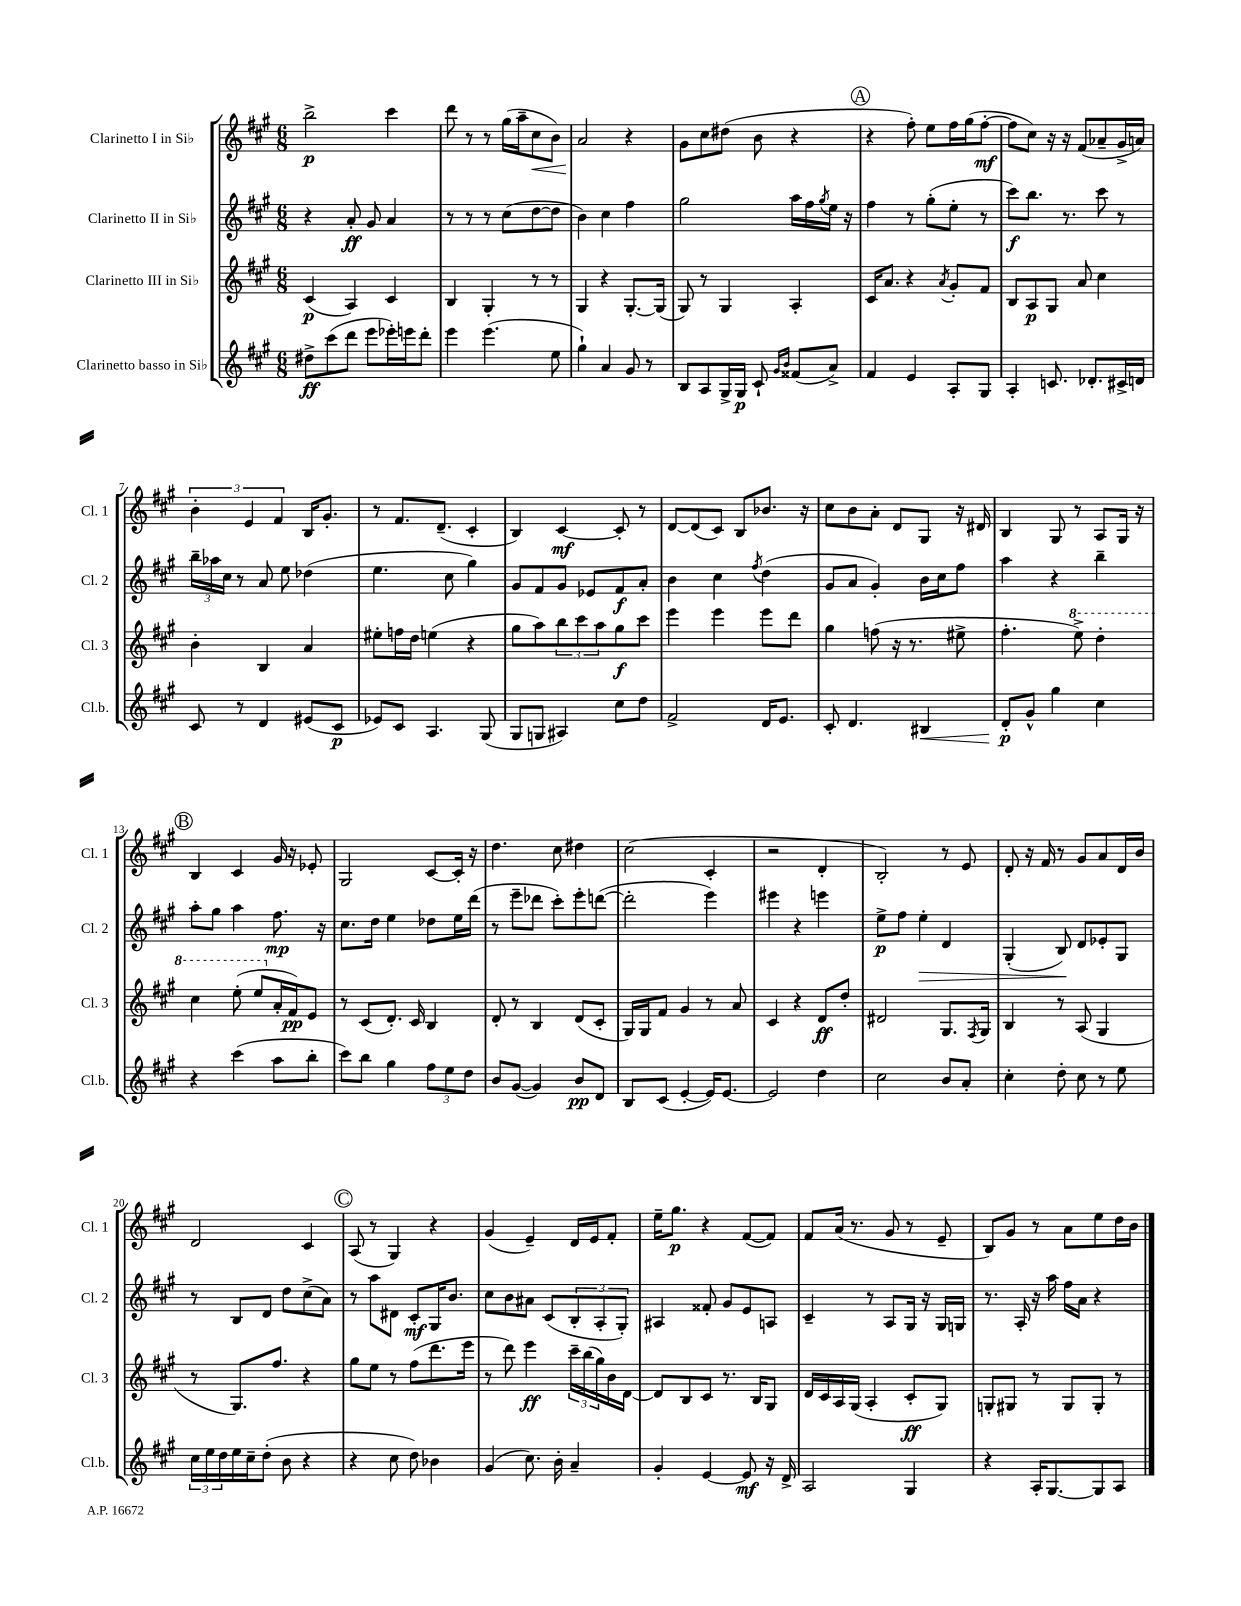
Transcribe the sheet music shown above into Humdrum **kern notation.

**kern	**kern	**kern	**kern
*staff4	*staff3	*staff2	*staff1
*clefG2	*clefG2	*clefG2	*clefG2
*k[f#c#g#]	*k[f#c#g#]	*k[f#c#g#]	*k[f#c#g#]
*M6/8	*M6/8	*M6/8	*M6/8
8dd#^\L	(4c#/	4r	2bb^\
(8ccc#\	.	.	.
8ddd\J	4A/)	8a'/	.
8eee\L	.	8g#/	.
16eee-'\L)	4c#/	4a/	4ccc#\
16eee\J	.	.	.
8ddd'\J	.	.	.
=	=	=	=
4eee\	4B/	8r	8ddd\
.	.	8r	8r
(4.eee\	4G#'/	8r	8r
.	.	(8cc#\L	(16gg#\LL
.	.	.	16aa~\J
.	8r	[8dd\	8cc#\
8ee\	8r	8dd\]J	8b\J)
=	=	=	=
4gg#`\)	4G#/	4b\)	2a/
4a/	4r	4cc#\	.
8g#/	[8.G#'/L	4ff#\	4r
8r	.	.	.
.	(16G#/]Jk	.	.
=	=	=	=
8B/L	8G#/)	2gg#\	8g#\L
8A/	8r	.	8cc#\
16G#^/L	4G#/	.	(8dd#\J
16G#/JJ	.	.	.
8c#`/	.	.	8b\
16qqg#/LL	.	.	.
16qqb/JJ	.	.	.
(8f##/L	4A'/	16aa\LL	4r
.	.	16ff#\	.
.	.	8qgg#/	.
8a^/J)	.	16ee\JJ	.
.	.	16r	.
=	=	=	=
4f#/	16c#/LK	4ff#\	4r
.	8.a/J	.	.
4e/	4r	8r	8ff#'\)
.	.	(8gg#'\L	8ee\L
.	8qa/	.	.
8A'/L	8g#'/L	8ee'\J	16ff#\L
.	.	.	(16gg#\J
8G#/J	8f#/J	8r	[8ff#'\J
=	=	=	=
4A'/	8B/L	8ccc#\L)	8ff#\]L
.	8A/	8.bb\J	8cc#\J)
8.c/	8G#/J	.	16r
.	.	8.r	16r
.	8a/	.	(8f#/L
8.d-'/L	.	.	.
.	4cc#\	8ccc#\	8a-~/
16c#^/L	.	8r	16g#^/L
16d/JJ	.	.	16a/JJ)
=	=	=	=
8c#/	4b'\	24bb~\LL	6b'\
.	.	24aa-\	.
.	.	24cc#\JJ	.
8r	.	8r	.
.	.	.	6e/
4d/	4B/	8a/	.
.	.	.	6f#/
.	.	8ee\	.
(8e#/L	4a/	(4dd-\	16B/LK
.	.	.	8.g#'/J
8c#/J	.	.	.
=	=	=	=
8e-/L)	8ee#'\L	4.ee\	8r
8c#/J	16ff\L	.	8.f#/L
.	16dd\JJ	.	.
4.A/	(4ee\	.	.
.	.	.	(8.d~/J
.	.	8cc#\	.
.	4r	4gg#\)	4c#'/
(8G#/	.	.	.
=	=	=	=
8G#/L	8gg#\L	8g#/L	4B/)
8G/J	8aa\)	8f#/	.
4A#/)	12bb\	8g#/J	[4c#/
.	12ccc#\	.	.
.	.	8e-/L	.
.	12aa\	.	.
8cc#\L	8gg#\	8f#/	8c#'/]
8dd\J	8ccc#\J	8a'/J	8r
=	=	=	=
2f#^/	4eee\	4b\	[8d/L
.	.	.	(8d/]
.	4eee\	4cc#\	8c#/J)
.	.	.	8B/L
.	.	8qff#/	.
16d/LK	8eee\L	(4dd\	8.b-/J
8.e/J	.	.	.
.	8ddd\J	.	.
.	.	.	16r
=	=	=	=
8c#'/	4gg#\	8g#/L	8cc#\L
4.d/	.	8a/J	8b\
.	(8ff\	4g#'/)	8a'\J
.	16r	.	8d/L
.	8.r	.	.
4B#/	.	16b\LL	8G#/J
.	.	16cc#\J	.
.	8ee#^\	8ff#\J	16r
.	.	.	16d#/
=	=	=	=
8d'/L	4.ff#'\	4aa\	4B/
8g#^^/J	.	.	.
4gg#\	.	4r	8G#/
.	8eee^\)	.	8r
4cc#\	4ddd'\	4bb~\	8A/L
.	.	.	16G#/Jk
.	.	.	16r
=	=	=	=
4r	4ccc#\	8aa'\L	4B/
.	.	8gg#\J	.
(4ccc#\	(8eee'\	4aa\	4c#/
.	8eee/L	.	.
8aa\L	16a'/L	8.ff#\	16g#/
.	16f#/J)	.	16r
8bb'\J	8e/J	.	8e-'/
.	.	16r	.
=	=	=	=
8ccc#\L)	8r	8.cc#\L	2G#/
8bb\J	(8c#/L	.	.
.	.	16dd\Jk	.
4gg#\	8.d'/J)	4ee\	.
.	16c#/	.	.
12ff#\L	4B/	8dd-\L	[8c#/L
12ee\	.	.	.
.	.	16ee\L	16c#'/]Jk
12dd\J	.	.	.
.	.	(16ddd\JJ	16r
=	=	=	=
8b/L	8d'/	8r	4.dd\
([8g#/J	8r	8eee~\L	.
4g#/])	4B/	8ddd-\J	.
.	.	8ccc#'\L)	8cc#\
8b/L	(8d/L	8eee'\	4dd#\
8d/J	8c#'/J	([8ddd\J	.
=	=	=	=
8B/L	16G#/LL)	2ddd'\]	(2cc#\
.	16G#/J	.	.
(8c#/J	8f#/J	.	.
[4e'/	4g#/	.	.
16e/]LK)	8r	4eee\)	4c#'/
[8.e/J	.	.	.
.	8a/	.	.
=	=	=	=
2e/]	4c#/	4eee#\	2r
.	4r	4r	.
4dd\	8d/L	4eee\	4d'/
.	8dd'/J	.	.
=	=	=	=
2cc#\	2d#/	8ee^\L	2B'/)
.	.	8ff#\J	.
.	.	4ee'\	.
8b/L	8.G#/L	4d/	8r
8a'/J	.	.	8e/
.	8qF#/	.	.
.	16G#/Jk	.	.
=	=	=	=
4cc#'\	4B/	(4G#'/	8d'/
.	.	.	16r
.	.	.	16f#/
8dd'\	8r	8B/)	8r
8cc#\	(8A/	8d/L	8g#/L
8r	4G#/	8e-'/	8a/
8ee\	.	8G#/J	16d/L
.	.	.	16b/JJ
=	=	=	=
24cc#\LL	8r	8r	2d/
24ee\	.	.	.
24dd\	.	.	.
16ee\	8.G#/L)	8B/L	.
16cc#~\J	.	.	.
(8dd'\J	.	8d/J	.
.	8.ff#/J	.	.
8b\	.	8dd\L	.
4r	4r	(8cc#^\	4c#/
.	.	8a\J)	.
=	=	=	=
4r	8gg#\L	8r	(8A/
.	8ee\J	8aa\L	8r
8cc#\	8r	8d#\J	4G#/)
8dd\)	(8ff#\L	8c#'/L	.
4b-\	8.ddd\	16G#/K	4r
.	.	8.b/J	.
.	16eee\Jk	.	.
=	=	=	=
(4g#/	8r	8cc#\L	(4g#/
.	8ddd\)	8b\	.
8.cc#\)	4eee\	8a#\J	4e~/)
.	.	(8c#/L	.
16b'\	.	.	.
4a~/	24ccc#~\LL	12B'/	16d/LL
.	(24bb\	.	.
.	.	.	16e/J
.	24gg#\)	12A'/	.
.	16b\	.	8f#'/J
.	.	12G#'/J)	.
.	[16d\JJ	.	.
=	=	=	=
4g#'/	8d/]L	4A#/	16ee~\LK
.	.	.	8.gg#\J
.	8B/	.	.
[4e/	8c#/J	8f##'/	4r
.	8.r	8g#/L	.
8e/]	.	8e/	([8f#/L
.	16B/LK	.	.
16r	8G#/J	8A/J	8f#/]J)
16d^/	.	.	.
=	=	=	=
2A/	16d/LL	4c#~/	8f#/L
.	16c#/	.	.
.	16A/	.	(16a/Jk
.	(16G#/JJ	.	8.r
.	4A'/	8r	.
.	.	8A/L	8g#/
4G#/	8c#'/L	16G#/Jk	8r
.	.	16r	.
.	8G#/J)	16G#/LL	8e~/
.	.	16G/JJ	.
=	=	=	=
4r	8G'/L	8.r	8B/L)
.	8G#/J	.	8g#/J
.	.	16A'/	.
16A'/LK	8r	16r	8r
[8.G#/	.	16aa\	.
.	8G#/L	16ff#\LL	8a\L
.	.	16a\JJ	.
8G#/]	8G#'/J	4r	8ee\
8A/J	8r	.	16dd\L
.	.	.	16b\JJ
==	==	==	==
*-	*-	*-	*-
